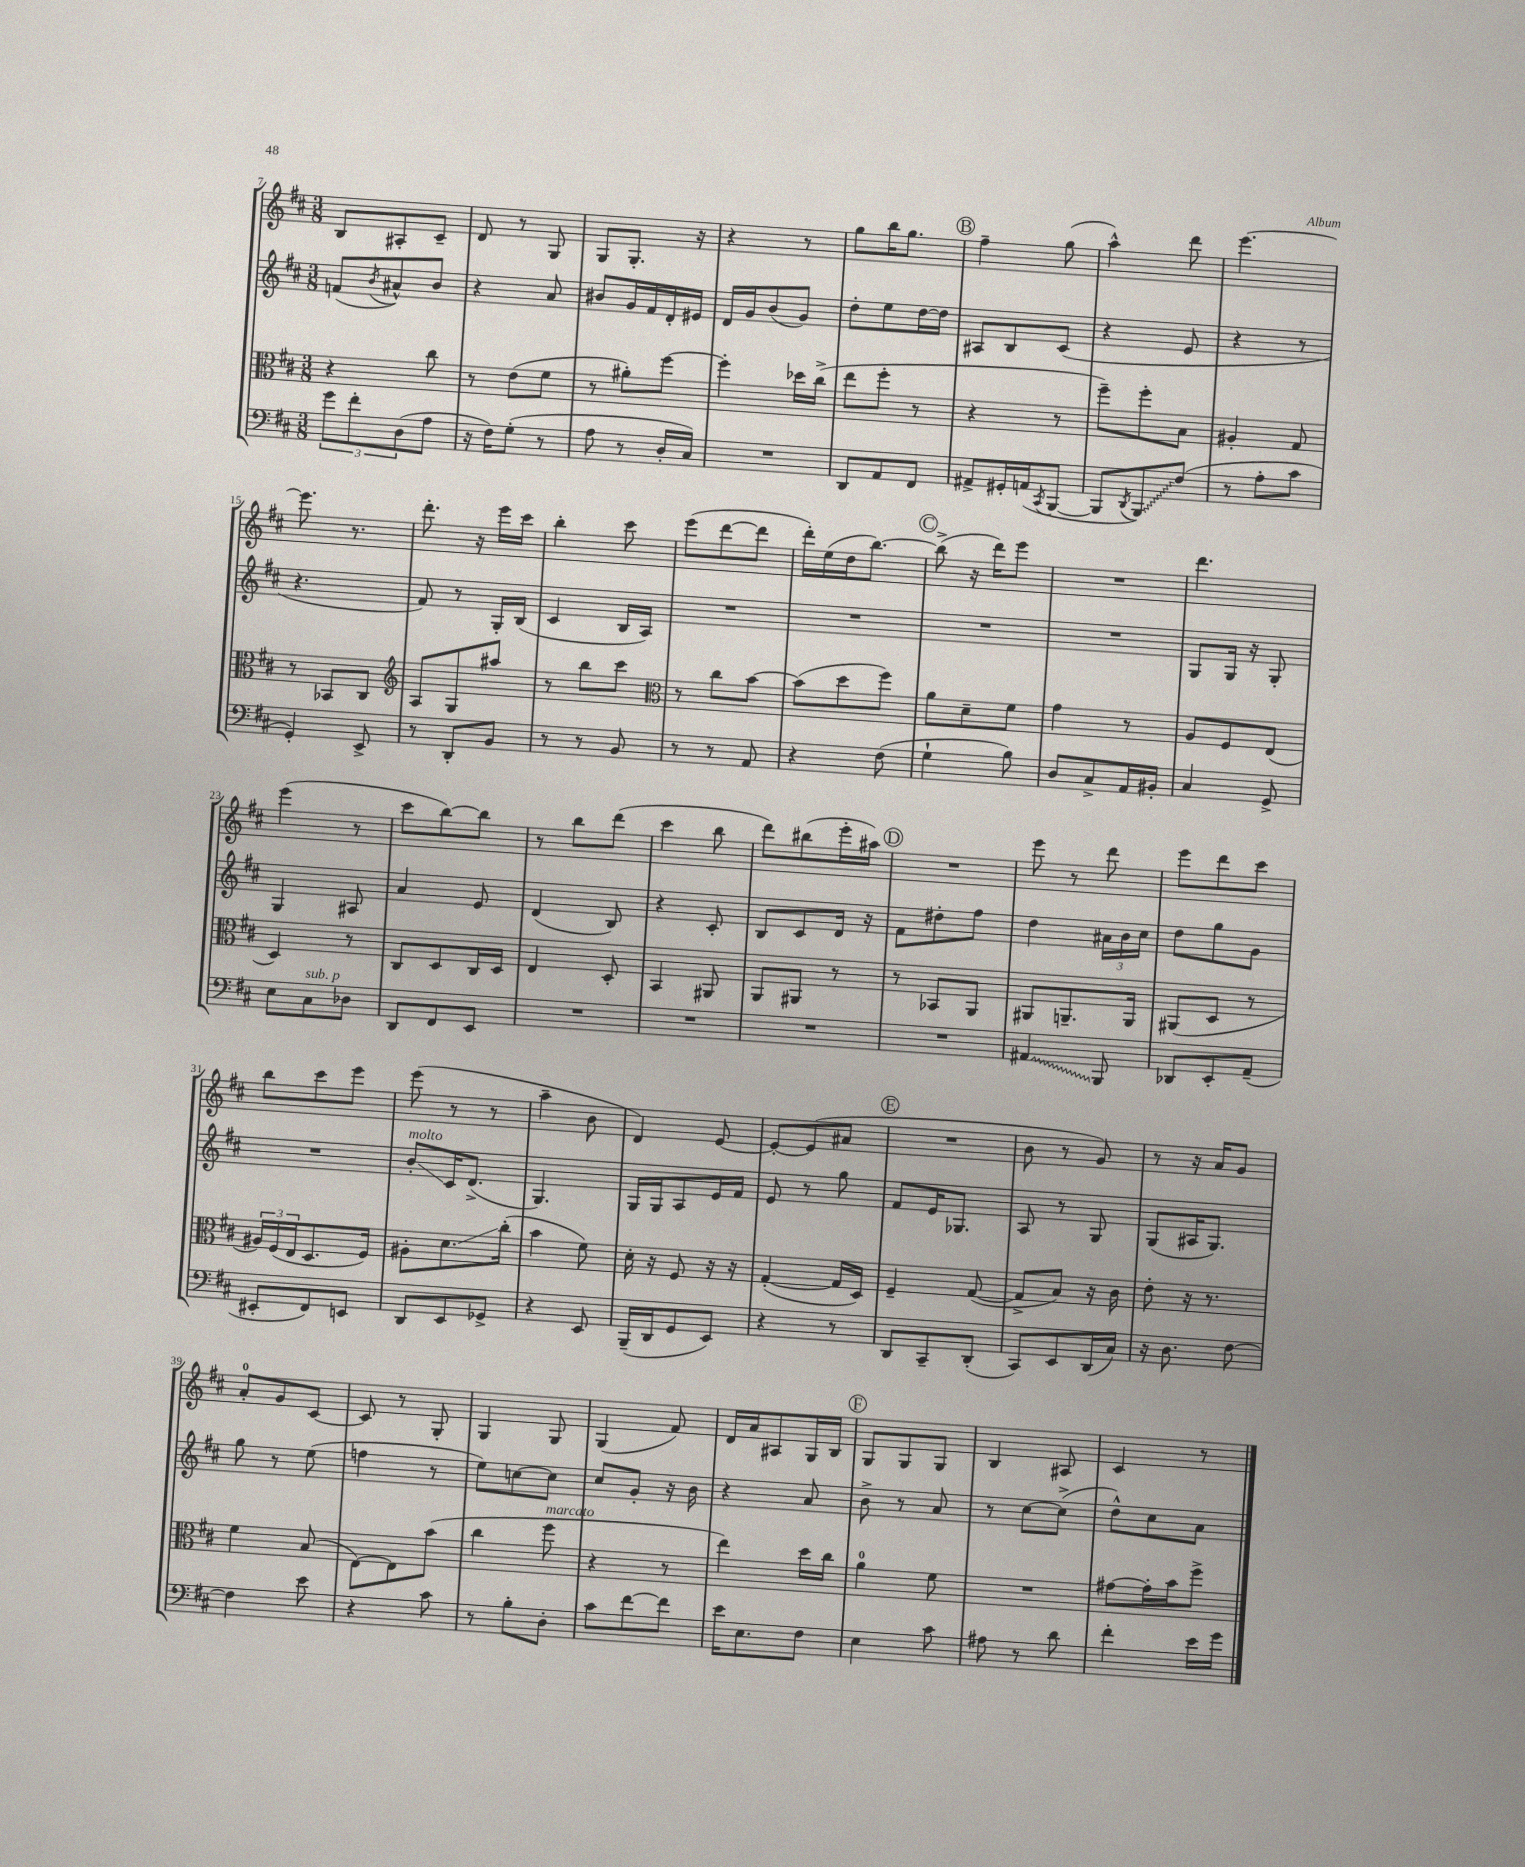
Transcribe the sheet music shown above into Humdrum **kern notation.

**kern	**kern	**kern	**kern
*staff4	*staff3	*staff2	*staff1
*clefF4	*clefC3	*clefG2	*clefG2
*k[f#c#]	*k[f#c#]	*k[f#c#]	*k[f#c#]
*M3/8	*M3/8	*M3/8	*M3/8
12g	4r	(8f	8B
12f#'	.	.	.
.	.	8qb	.
.	.	8a#^^)	8A#'
(12D	.	.	.
8A	8cc#	8b	8c#~
=	=	=	=
16r	8r	4r	8d
16F#)	.	.	.
(8G'	(8e	.	8r
8r	8f#	8a	8G
=	=	=	=
8A	8r	8b#	8G
8r	8a#')	16g	8.G'
.	.	16f#	.
16D'	[8ff#	16d'	.
16C#)	.	16e#	16r
=	=	=	=
4.r	4ff#']	16d	4r
.	.	16g	.
.	.	(8b	.
.	16dd-	8g)	8r
.	(16cc#^	.	.
=	=	=	=
8DD	8ee	8dd'	8gg
8AA	8ff#'	8ee	16bb
.	.	.	8.gg
8FF#	8r	[16dd	.
.	.	16dd]	.
=	=	=	=
8AA#^	4r	8A#	4ff#~
16GG#'	.	8B	.
(16AA	.	.	.
8qCC#	.	.	.
[8BBB	8r	(8c#	(8gg
=	=	=	=
8BBB]	8ff#~)	4r	4aa^^)
8qDD	.	.	.
8BBB)	8ff#'	.	.
(8F#	8B	8e	8ddd
=	=	=	=
8r	4A#'	4r	[4.eee
8A'	.	.	.
8c#	8G	8r	.
=	=	=	=
4GG')	8r	4.r	8.eee]
.	8BB-	.	.
.	.	.	8.r
8EE^	8C#	.	.
=	=	=	=
*	*clefG2	*	*
8r	8A	8f#)	8.ddd'
8DD'	8G	8r	.
.	.	.	16r
8BB	8aa#	16G'	16eee
.	.	(16B	16ccc#
=	=	=	=
8r	8r	4c#	4bb'
8r	8bb	.	.
8BB	8ccc#	16B	8ccc#
.	.	16A)	.
=	=	=	=
*	*clefC3	*	*
8r	8r	4.r	(8eee
8r	8cc#	.	[8ddd
8AA	[8b	.	8ddd]
=	=	=	=
4r	(8b]	4.r	16ddd')
.	.	.	(16ee
.	8dd	.	16dd
.	.	.	[8.bb)
(8F#	8ff#)	.	.
=	=	=	=
4G`	8a	4.r	(8bb^]
.	8d~	.	16r
.	.	.	16ddd)
8B)	8f#	.	8eee
=	=	=	=
8D	4g	4.r	4.r
8C#^	.	.	.
16AA	8r	.	.
16BB#'	.	.	.
=	=	=	=
4C#	8A	8G	4.ddd
.	8F#	16G	.
.	.	16r	.
8GG^	(8E	8G'	.
=	=	=	=
8E	4D)	4G	(4eee
8C#	.	.	.
8D-	8r	8A#	8r
=	=	=	=
8DD	8C#	4a	8ccc#
8FF#	8D	.	[8bb)
8EE	16C#	8e	8bb]
.	16D	.	.
=	=	=	=
4.r	4E	(4d	8r
.	.	.	8bb
.	8D'	8B)	(8ddd
=	=	=	=
4.r	4BB	4r	4ccc#
.	8AA#	8c#'	8bb
=	=	=	=
4.r	8AA	8B	8ddd)
.	8AA#	8c#	(8bb#
.	8r	16d	16eee'
.	.	16r	16aa#)
=	=	=	=
4.r	8r	8f#	4.r
.	8BB-	8dd#'	.
.	8AA	8ff#	.
=	=	=	=
4AA#	8AA#	4dd	8eee
.	8.AA~	.	8r
8BBB	.	24a#	8ddd
.	.	24b	.
.	16AA	.	.
.	.	24cc#	.
=	=	=	=
8DD-	(8AA#	8dd	8eee
8EE'	8D	8gg	8ddd
(8AA~	8r	8g	8ccc#
=	=	=	=
8EE#'	24A#)	4.r	8bb
.	(24F#	.	.
.	24E	.	.
8FF#)	8.D	.	8ccc#
8EE	.	.	8eee
.	16F#)	.	.
=	=	=	=
8DD	8A#'	8b'	(8eee
8EE	8.d	16c#	8r
.	.	(8.d^	.
8GG-^	.	.	8r
.	(16cc#'	.	.
=	=	=	=
4r	4b	4.G)	4aa~
8EE	8f#)	.	8b
=	=	=	=
(16BBB~	16d'	16G	4d)
16DD	16r	16G	.
8GG	8F#	8A	.
8EE)	16r	16e	[8e
.	16r	16f#	.
=	=	=	=
4r	([4G'	8e	8e'_
.	.	8r	(8e]
8r	16G]	8gg	8a#
.	16D)	.	.
=	=	=	=
8DD	4F#~	8f#	4.r
8CC#~	.	16e	.
.	.	8.G-	.
(8DD'	([8G	.	.
=	=	=	=
8CC#)	8G^]	8A	8b
8EE	8B)	8r	8r
(16DD	16r	8G	8g)
16C#)	16c#	.	.
=	=	=	=
16r	8e'	(8G	8r
8.D	.	.	.
.	16r	16A#	16r
.	8.r	8.G)	16a
[8F#	.	.	8g
=	=	=	=
4F#]	4f#	8gg	8a'
.	.	8r	8g
8e	(8B	(8ee	[8c#
=	=	=	=
4r	[8E)	4ff	8c#]
.	8E]	.	8r
8c#	(8b	8r	8G'
=	=	=	=
8r	4cc#	8ee)	4G
8B'	.	[8cc	.
8D'	8ff#	8cc]	8G
=	=	=	=
8c#	4r	8cc#	(4G
[8f#	.	8g'	.
8f#]	8r	16r	8f#)
.	.	16b	.
=	=	=	=
16e	4ee)	4r	16d
8.E	.	.	16a
.	.	.	8A#
8F#	16dd	8a	16G
.	16cc#	.	16B
=	=	=	=
4E	4a	8b^	8G
.	.	8r	8G
8c#	8f#	8a	8G
=	=	=	=
8A#	4.r	8r	4B
8r	.	[8cc#	.
8d	.	(8cc#^]	8A#
=	=	=	=
4f#'	[8g#	8dd^^)	4c#
.	16g#']	8cc#	.
.	16b	.	.
16e	8ff#^	8a	8r
16g	.	.	.
==	==	==	==
*-	*-	*-	*-
